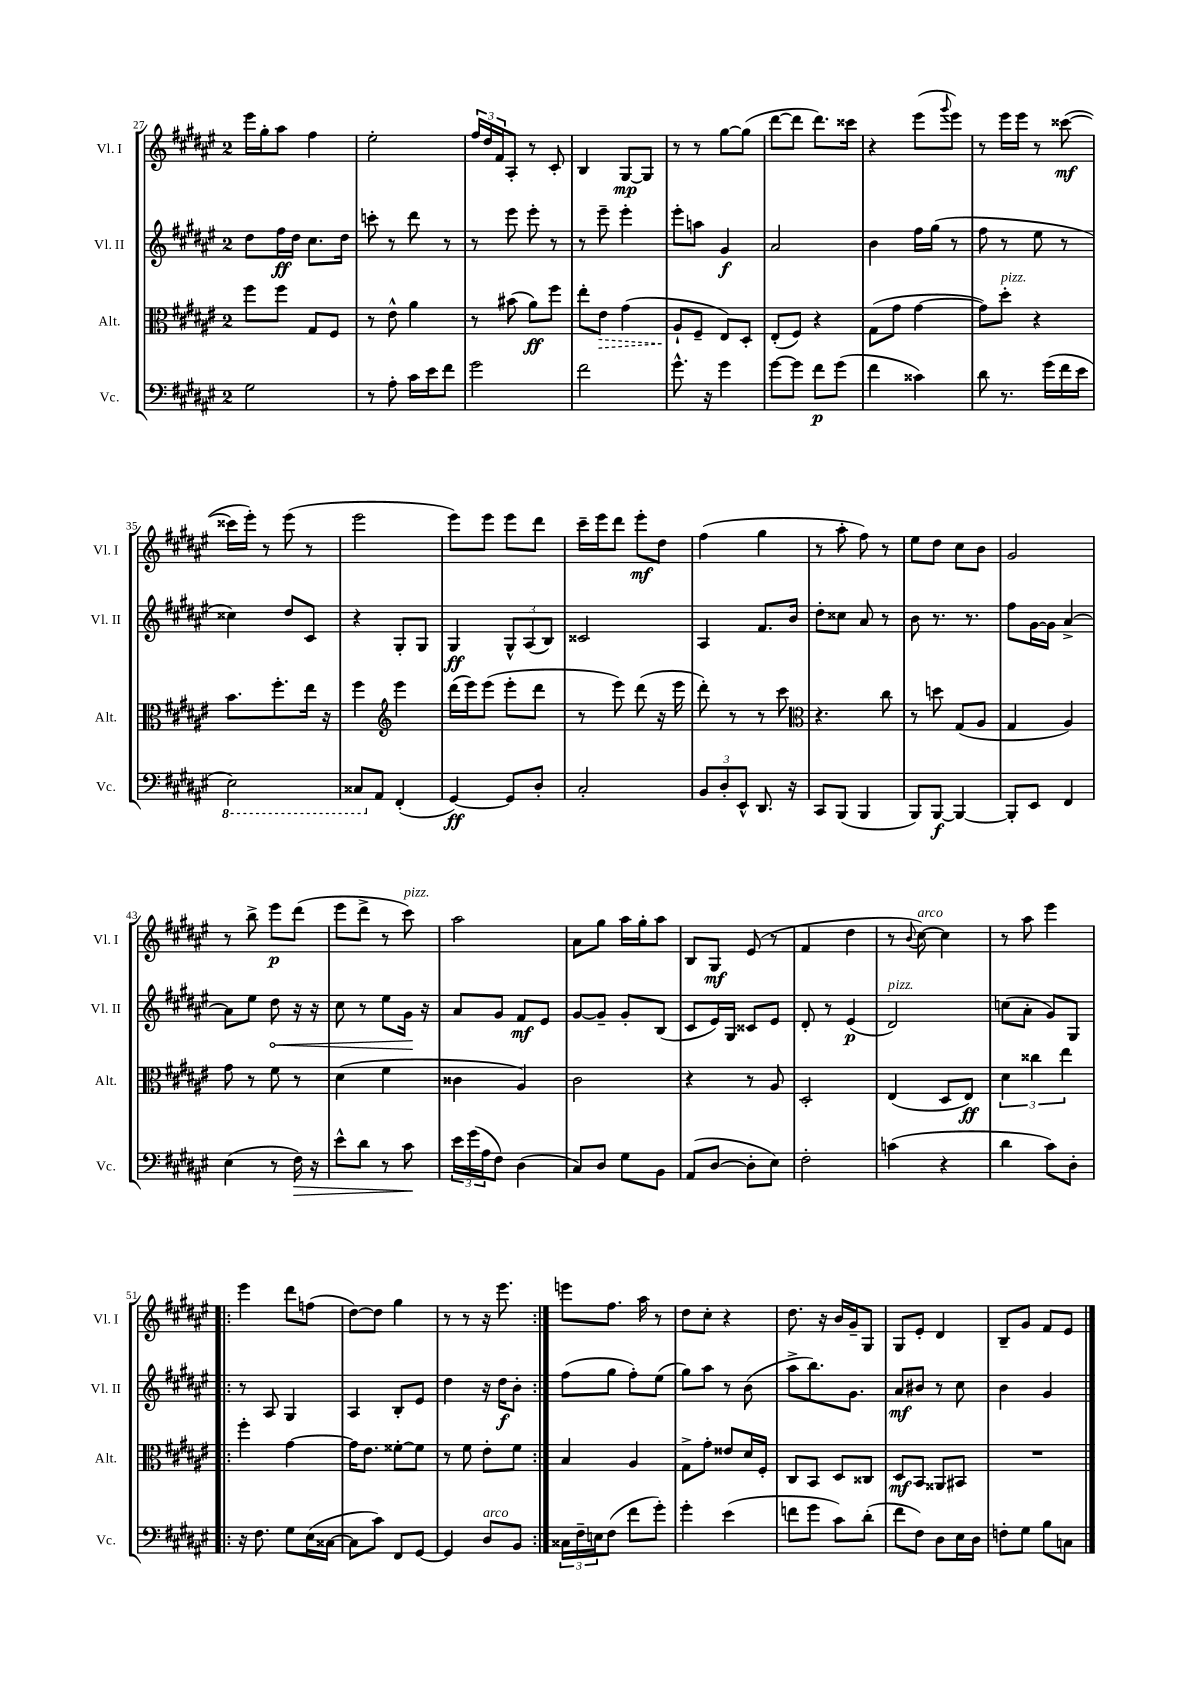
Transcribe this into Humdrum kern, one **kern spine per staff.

**kern	**dynam	**kern	**dynam	**kern	**dynam	**kern	**dynam
*part4	*part4	*part3	*part3	*part2	*part2	*part1	*part1
*staff4	*staff4	*staff3	*staff3	*staff2	*staff2	*staff1	*staff1
*I"Vc.	*	*I"Alt.	*	*I"Vl. II	*	*I"Vl. I	*
*I'Vc.	*	*I'Alt.	*	*I'Vl. II	*	*I'Vl. I	*
*clefF4	*	*clefC3	*	*clefG2	*	*clefG2	*
*k[f#c#g#d#a#e#]	*	*k[f#c#g#d#a#e#]	*	*k[f#c#g#d#a#e#]	*	*k[f#c#g#d#a#e#]	*
*M2/4	*	*M2/4	*	*M2/4	*	*M2/4	*
=27	=27	=27	=27	=27	=27	=27	=27
2G#\	.	8ff#\L	.	8dd#\L	.	16eee#\LL	.
.	.	.	.	.	.	16gg#'\J	.
.	.	8ff#\J	.	16ff#\L	ff	8aa#\J	.
.	.	.	.	16dd#\JJ	.	.	.
.	.	8G#/L	.	8.cc#\L	.	4ff#\	.
.	.	8F#/J	.	.	.	.	.
.	.	.	.	16dd#\Jk	.	.	.
=28	=28	=28	=28	=28	=28	=28	=28
8r	.	8r	.	8cccn'\	.	2ee#'\	.
8A#'\	.	8e#^^\	.	8r	.	.	.
16c#\LL	.	4a#\	.	8ddd#\	.	.	.
16e#\J	.	.	.	.	.	.	.
8f#\J	.	.	.	8r	.	.	.
=29	=29	=29	=29	=29	=29	=29	=29
2g#\	.	8r	.	8r	.	24ff#/LL	.
.	.	.	.	.	.	24dd#/	.
.	.	.	.	.	.	24f#/J	.
.	.	(8b#X\	.	8eee#\	.	8A#'/J	.
.	.	8a#\L)	ff	8eee#'\	.	8r	.
.	.	8ff#\J	.	8r	.	8c#'/	.
=30	=30	=30	=30	=30	=30	=30	=30
2f#\	.	8ee#'\L	.	8r	.	4B/	.
!	!	!	!LO:HP:b	!	!	!	!
.	.	8e#\J	>	8eee#~\	.	.	.
.	.	(4g#\	.	4eee#'\	.	[8G#/L	mp
.	.	.	.	.	.	8G#/J]	.
=31	=31	=31	=31	=31	=31	=31	=31
8.g#^^\	.	8A#`/L	.	8eee#'\L	.	8r	.
.	.	8F#~/J	]	8aan\J	.	8r	.
16r	.	.	.	.	.	.	.
4g#\	.	8E#/L)	.	4g#/	f	[8gg#\L	.
.	.	8D#'/J	.	.	.	(8gg#\J]	.
=32	=32	=32	=32	=32	=32	=32	=32
[8g#\L	.	(8E#'/L	.	2a#/	.	[8ddd#\L	.
8g#\J]	.	8F#/J)	.	.	.	8ddd#\J]	.
8f#\L	p	4r	.	.	.	8.ddd#\L)	.
(8g#\J	.	.	.	.	.	.	.
.	.	.	.	.	.	16ccc##X\Jk	.
=33	=33	=33	=33	=33	=33	=33	=33
4f#\	.	(8G#\L	.	4b\	.	4r	.
.	.	8g#\J	.	.	.	.	.
4c##X\)	.	[4g#\	.	16ff#\LL	.	(8eee#\L	.
.	.	.	.	(16gg#\JJ	.	.	.
.	.	.	.	.	.	8qqggg#/	.
.	.	.	.	8r	.	8eee#\J)	.
=34	=34	=34	=34	=34	=34	=34	=34
8d#\	.	8g#\L])	.	8ff#\	.	8r	.
!	!	!LO:TX:a:i:t=pizz.	!	!	!	!	!
8.r	.	8dd#'\J	.	8r	.	16eee#\LL	.
.	.	.	.	.	.	16eee#\JJ	.
.	.	4r	.	8ee#\	.	8r	.
(16g#\LL	.	.	.	.	.	.	.
16f#\	.	.	.	8r	.	([8ccc##X\	mf
16e#\JJ	.	.	.	.	.	.	.
!!LO:LB:g=z
=35	=35	=35	=35	=35	=35	=35	=35
*8ba	*	*	*	*	*	*	*
2EE#\)	.	8.b\L	.	4cc##X\)	.	16ccc##X\LL]	.
.	.	.	.	.	.	16eee#'\JJ)	.
.	.	.	.	.	.	8r	.
.	.	8.ff#'\	.	.	.	.	.
.	.	.	.	8dd#/L	.	(8eee#\	.
.	.	16ee#\Jk	.	8c#/J	.	8r	.
.	.	16r	.	.	.	.	.
=36	=36	=36	=36	=36	=36	=36	=36
8CC##X/L	.	4ff#\	.	4r	.	2eee#\	.
*X8ba	*	*	*	*	*	*	*
8AA#/J	.	.	.	.	.	.	.
*	*	*clefG2	*	*	*	*	*
(4FF#'/	.	4eee#\	.	8G#'/L	.	.	.
.	.	.	.	8G#/J	.	.	.
=37	=37	=37	=37	=37	=37	=37	=37
[4GG#/)	ff	(16ddd#\LL	.	4G#/	ff	8eee#\L)	.
.	.	16eee#\J)	.	.	.	.	.
.	.	(8eee#\J	.	.	.	8eee#\J	.
8GG#/L]	.	8eee#'\L	.	12G#^^/L	.	8eee#\L	.
.	.	.	.	(12A#/	.	.	.
8D#'/J	.	8ddd#\J	.	.	.	8ddd#\J	.
.	.	.	.	12B/J)	.	.	.
=38	=38	=38	=38	=38	=38	=38	=38
2C#'/	.	8r	.	2c##X/	.	16ccc#~\LL	.
.	.	.	.	.	.	16eee#\J	.
.	.	8eee#\)	.	.	.	8ddd#\J	.
.	.	(8ddd#\	.	.	.	8eee#'\L	mf
.	.	16r	.	.	.	8dd#\J	.
.	.	16eee#\	.	.	.	.	.
=39	=39	=39	=39	=39	=39	=39	=39
12BB/L	.	8ddd#'\)	.	4A#/	.	(4ff#\	.
12D#'/	.	.	.	.	.	.	.
.	.	8r	.	.	.	.	.
12EE#^^/J	.	.	.	.	.	.	.
8.DD#/	.	8r	.	8.f#/L	.	4gg#\	.
.	.	8ccc#\	.	.	.	.	.
16r	.	.	.	16b/Jk	.	.	.
=40	=40	=40	=40	=40	=40	=40	=40
*	*	*clefC3	*	*	*	*	*
8CC#/L	.	4.r	.	8dd#'\L	.	8r	.
(8BBB/J	.	.	.	8cc##X\J	.	8aa#'\	.
4BBB/	.	.	.	8a#/	.	8ff#\)	.
.	.	8cc#\	.	8r	.	8r	.
=41	=41	=41	=41	=41	=41	=41	=41
8BBB/L)	.	8r	.	8b\	.	8ee#\L	.
[8BBB/J	f	8ddn\	.	8.r	.	8dd#\J	.
4BBB/_	.	(8G#/L	.	.	.	8cc#\L	.
.	.	.	.	8.r	.	.	.
.	.	8A#/J	.	.	.	8b\J	.
=42	=42	=42	=42	=42	=42	=42	=42
8BBB'/L]	.	4G#/	.	8ff#\L	.	2g#/	.
8EE#/J	.	.	.	[16g#\L	.	.	.
.	.	.	.	16g#\JJ]	.	.	.
4FF#/	.	4A#/)	.	[4a#^/	.	.	.
!!LO:LB:g=z
=43	=43	=43	=43	=43	=43	=43	=43
(4E#\	.	8g#\	.	8a#\L]	.	8r	.
.	.	8r	.	8ee#\J	.	8bb^\	.
!	!	!	!	!	!LO:HP:b	!	!
8r	.	8f#\	.	8dd#\	<	8eee#\L	p
!	!LO:HP:b	!	!	!	!	!	!
16F#\)	>	8r	.	16r	.	(8ddd#\J	.
16r	.	.	.	16r	.	.	.
=44	=44	=44	=44	=44	=44	=44	=44
8e#^^\L	.	(4d#\	.	8cc#\	.	8eee#\L	.
8d#\J	.	.	.	8r	.	8ddd#^\J	.
8r	.	4f#\	.	8ee#\L	.	8r	.
!	!	!	!	!	!	!LO:TX:a:i:t=pizz.	!
8c#\	.	.	.	16g#\Jk	.	8ccc#\)	.
.	.	.	.	16r	[	.	.
.	]	.	.	.	.	.	.
=45	=45	=45	=45	=45	=45	=45	=45
24e#\LL	.	4c##X\	.	8a#/L	.	2aa#\	.
(24g#\	.	.	.	.	.	.	.
24A#\J	.	.	.	.	.	.	.
8F#\J)	.	.	.	8g#/J	.	.	.
(4D#\	.	4A#/)	.	8f#/L	mf	.	.
.	.	.	.	8e#/J	.	.	.
=46	=46	=46	=46	=46	=46	=46	=46
8C#/L)	.	2c#\	.	[8g#/L	.	8a#\L	.
8D#/J	.	.	.	8g#~/J]	.	8gg#\J	.
8G#\L	.	.	.	8g#'/L	.	16aa#\LL	.
.	.	.	.	.	.	16gg#'\J	.
8BB\J	.	.	.	(8B/J	.	8aa#\J	.
=47	=47	=47	=47	=47	=47	=47	=47
(8AA#/L	.	4r	.	8c#/L	.	8B/L	.
[8D#/J	.	.	.	16e#/L)	.	8G#/J	mf
.	.	.	.	16G#/JJ	.	.	.
8D#'\L]	.	8r	.	8c##X/L	.	(8e#/	.
8E#\J)	.	8A#/	.	8e#/J	.	8r	.
=48	=48	=48	=48	=48	=48	=48	=48
2F#'\	.	2D#'/	.	8d#'/	.	4f#/	.
.	.	.	.	8r	.	.	.
.	.	.	.	(4e#/	p	4dd#\	.
=49	=49	=49	=49	=49	=49	=49	=49
!	!	!	!	!LO:TX:a:i:t=pizz.	!	!	!
(4cn\	.	(4E#/	.	2d#/)	.	8r	.
.	.	.	.	.	.	8qqb/	.
!	!	!	!	!	!	!LO:TX:a:i:t=arco	!
.	.	.	.	.	.	[8cc#\)	.
4r	.	8D#/L	.	.	.	4cc#\]	.
.	.	8E#/J)	ff	.	.	.	.
=50	=50	=50	=50	=50	=50	=50	=50
4d#\	.	6d#\	.	(8ccn\L	.	8r	.
.	.	.	.	8a#'\J	.	8aa#\	.
.	.	6cc##X\	.	.	.	.	.
8c#\L)	.	.	.	8g#/L)	.	4eee#\	.
.	.	6ee#\	.	.	.	.	.
8D#'\J	.	.	.	8G#/J	.	.	.
!!LO:LB:g=z
=51!|:	=51!|:	=51!|:	=51!|:	=51!|:	=51!|:	=51!|:	=51!|:
16r	.	4ff#'\	.	8r	.	4eee#\	.
8.F#\	.	.	.	.	.	.	.
.	.	.	.	8A#/	.	.	.
8G#\L	.	[4g#\	.	4G#/	.	8ddd#\L	.
(16E#\L	.	.	.	.	.	(8ffn\J	.
[16C##X\JJ	.	.	.	.	.	.	.
=52	=52	=52	=52	=52	=52	=52	=52
8C##\L]	.	16g#\KL]	.	4A#/	.	[8dd#\L)	.
.	.	8.e#\J	.	.	.	.	.
8c#\J)	.	.	.	.	.	8dd#\J]	.
8FF#/L	.	[8f##X'\L	.	8B'/L	.	4gg#\	.
[8GG#/J	.	8f##\J]	.	8e#/J	.	.	.
=53	=53	=53	=53	=53	=53	=53	=53
4GG#/]	.	8r	.	4dd#\	.	8r	.
.	.	8f#\	.	.	.	8r	.
!LO:TX:a:i:t=arco	!	!	!	!	!	!	!
8D#/L	.	8e#'\L	.	16r	.	16r	.
.	.	.	.	16dd#\KL	f	8.eee#\	.
8BB/J	.	8f#\J	.	8b'\J	.	.	.
=54:|!	=54:|!	=54:|!	=54:|!	=54:|!	=54:|!	=54:|!	=54:|!
24C##X\LL	.	4B/	.	(8ff#\L	.	8eeen\L	.
24F#~\	.	.	.	.	.	.	.
24En\J	.	.	.	.	.	.	.
(8F#\J	.	.	.	8gg#\J	.	8.ff#\J	.
8f#\L	.	4A#/	.	8ff#'\L)	.	.	.
.	.	.	.	.	.	16aa#\	.
8g#'\J)	.	.	.	(8ee#\J	.	8r	.
=55	=55	=55	=55	=55	=55	=55	=55
4g#'\	.	8G#^\L	.	8gg#\L)	.	8dd#\L	.
.	.	8g#'\J	.	8aa#\J	.	8cc#'\J	.
(4e#\	.	8e##X/L	.	8r	.	4r	.
.	.	16d#/L	.	(8b\	.	.	.
.	.	16F#'/JJ	.	.	.	.	.
=56	=56	=56	=56	=56	=56	=56	=56
8fn\L	.	8C#/L	.	8aa#^\L	.	8.dd#\	.
8g#\J	.	8BB/J	.	8.bb\)	.	.	.
.	.	.	.	.	.	16r	.
8c#\L)	.	8D#/L	.	.	.	16b/LL	.
.	.	.	.	8.g#\J	.	16g#~/J	.
(8d#'\J	.	8C##X/J	.	.	.	8G#/J	.
=57	=57	=57	=57	=57	=57	=57	=57
8f#\L	.	8D#/L	mf	8a#/L	mf	8G#/L	.
8F#\J)	.	8BB/J	.	8b#X/J	.	8e#'/J	.
8D#\L	.	8AA##X/L	.	8r	.	4d#/	.
16E#\L	.	8BB#X/J	.	8cc#\	.	.	.
16D#\JJ	.	.	.	.	.	.	.
=58	=58	=58	=58	=58	=58	=58	=58
8Fn'\L	.	2r	.	4b\	.	8B~/L	.
8G#\J	.	.	.	.	.	8g#/J	.
8B\L	.	.	.	4g#/	.	8f#/L	.
8Cn\J	.	.	.	.	.	8e#/J	.
==	==	==	==	==	==	==	==
*-	*-	*-	*-	*-	*-	*-	*-
